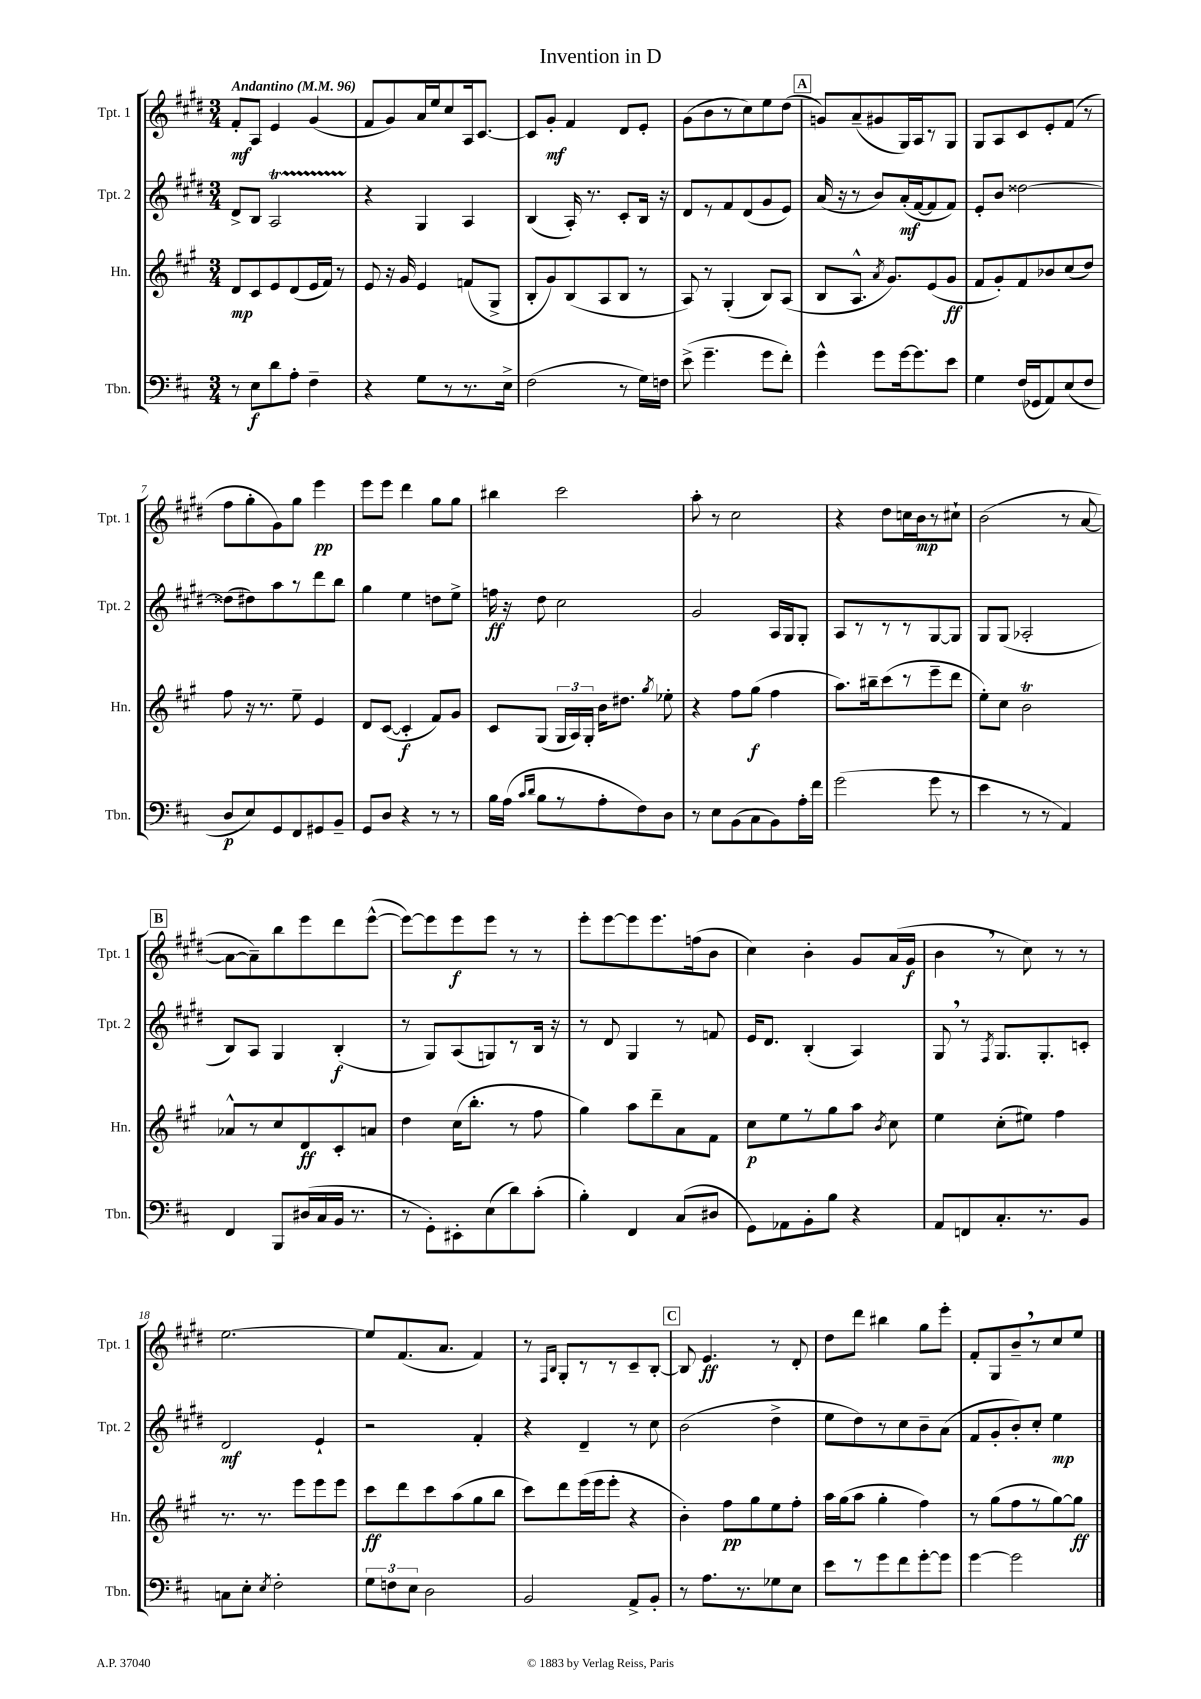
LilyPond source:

\header { title = "Invention in D" }
<<
\new StaffGroup <<
\new Staff = "s0" \with { instrumentName = "Tpt. 1" shortInstrumentName = "Tpt. 1" } {
    \clef treble \key e \major \numericTimeSignature \time 3/4 \tempo "Andantino" 4 = 96
    \autoBeamOff fis'8[-.\mf a8] e'4 gis'4( |
    fis'8[ gis'8) a'16 e''16 cis''8 a16 cis'8.]~ |
    cis'8[ gis'8]-.\mf fis'4 dis'8[ e'8]-. |
    gis'8[( b'8 r8 cis''8) e''8 dis''8]( |
    \mark \markup { \box "A" } g'8[) a'8--( gis'8 gis16) a16 r8 gis8] |
    gis8[ a8 cis'8 e'8-. fis'8]( r8 |
    fis''8[ gis''8-. gis'8) gis''8] e'''4\pp |
    e'''8[ e'''8] dis'''4 gis''8[ gis''8] |
    bis''4 cis'''2 |
    a''8-. r8 cis''2 |
    r4 dis''8[ c''16 b'16\mp r8 cis''8]-! |
    b'2( r8 a'8~ |
    \mark \markup { \box "B" } a'8[~ a'8--) b''8 e'''8 dis'''8 e'''8]~-^( |
    e'''8[~) e'''8 e'''8\f e'''8] r8 r8 |
    e'''8[-. e'''8~ e'''8 e'''8. f''16( b'8] |
    cis''4) b'4-. gis'8[ a'16( gis'16]\f |
    b'4 \breathe r8 cis''8) r8 r8 |
    e''2.~ |
    e''8[ fis'8.( a'8.] fis'4) |
    r8 \grace { fis16[ b16] } gis8[-. r8 r8 cis'8-- b8]~-. |
    \mark \markup { \box "C" } b8 e'4.\ff r8 dis'8-. |
    dis''8[ dis'''8] bis''4 gis''8[ e'''8]-. |
    fis'8[-. gis8 b'8-- \breathe r8 cis''8 e''8] \bar "|." |
}
\new Staff = "s1" \with { instrumentName = "Tpt. 2" shortInstrumentName = "Tpt. 2" } {
    \clef treble \key e \major \numericTimeSignature \time 3/4
    \autoBeamOff dis'8[-> b8] a2\startTrillSpan |
    r4\stopTrillSpan gis4 a4 |
    b4( a16-.) r8. cis'8[-. b16] r16 |
    dis'8[ r8 fis'8 dis'8( gis'8 e'8]) |
    \mark \markup { \box "A" } a'16( r16 r8 b'8[) a'16-.\mf( fis'16~ fis'8 fis'8]) |
    e'8[-. b'8] disis''2~ |
    disis''8[( dis''8) a''8 r8 dis'''8 b''8] |
    gis''4 e''4 d''8[ e''8]-> |
    f''16\ff r16 dis''8 cis''2 |
    gis'2 a16[ gis16 gis8]-. |
    a8[ r8 r8 r8 gis8~ gis8] |
    gis8[ gis8]( aes2-. |
    \mark \markup { \box "B" } b8[) a8] gis4 b4-.\f( |
    r8 gis8[) a8( g8) r8 b16] r16 |
    r8 dis'8 gis4 r8 f'8 |
    e'16[ dis'8.] b4-.( a4) |
    gis8 \breathe r8 \acciaccatura { fis8 } gis8.[ gis8.-. c'8]-. |
    dis'2\mf e'4-! |
    r2 fis'4-. |
    r4 dis'4-- r8 cis''8 |
    \mark \markup { \box "C" } b'2( dis''4-> |
    e''8[ dis''8) r8 cis''8 b'8-- a'8]( |
    fis'8[ gis'8-. b'8-.) cis''8]-. e''4\mp \bar "|." |
}
\new Staff = "s2" \with { instrumentName = "Hn." shortInstrumentName = "Hn." } {
    \clef treble \key a \major \numericTimeSignature \time 3/4
    \autoBeamOff d'8[\mp cis'8 e'8 d'8( e'16 fis'16]) r8 |
    e'8 r16 gis'16 e'4 f'8[( gis8]-> |
    b8[-. gis'8) b8( a8 b8] r8 |
    a8) r8 gis4-.( b8[) a8]( |
    \mark \markup { \box "A" } b8[ a8.]-^ \acciaccatura { a'8 } gis'8.[) e'8( gis'8]\ff |
    fis'8[ gis'8-.) fis'8 bes'8 cis''8( d''8]) |
    fis''8 r16 r8. e''8-- e'4 |
    d'8[ cis'8]~( cis'4-.\f fis'8[) gis'8] |
    cis'8[ gis8]( \tuplet 3/2 { gis16[ a16) gis16]-. } b'16[ dis''8.] \acciaccatura { gis''8 } ees''8-. |
    r4 fis''8[ gis''8]\f( fis''4 |
    a''8.[) bis''16-- cis'''8( r8 e'''8-- d'''8] |
    e''8[-.) cis''8] b'2\trill |
    \mark \markup { \box "B" } aes'8[-^ r8 cis''8 d'8\ff cis'8-. a'8] |
    d''4 cis''16[( b''8.]-. r8 fis''8 |
    gis''4) a''8[ d'''8-- a'8 fis'8] |
    cis''8[\p e''8 r8 gis''8 a''8] \acciaccatura { b'8 } cis''8 |
    e''4 cis''8[-.( eis''8]) fis''4 |
    r8. r8. e'''8[ e'''8 e'''8] |
    cis'''8[\ff d'''8 cis'''8 a''8( gis''8 b''8] |
    cis'''8[) d'''8 e'''16( e'''16 e'''8]-. r4 |
    \mark \markup { \box "C" } b'4-.) fis''8[\pp gis''8 e''8 fis''8]-. |
    a''16[ gis''16( a''8] gis''4-. fis''4) |
    r8 gis''8[( fis''8 r8 gis''8~) gis''8]\ff \bar "|." |
}
\new Staff = "s3" \with { instrumentName = "Tbn." shortInstrumentName = "Tbn." } {
    \clef bass \key d \major \numericTimeSignature \time 3/4
    \autoBeamOff r8 e8[\f d'8 a8]-. fis4-- |
    r4 g8[ r8 r8. e16]-> |
    fis2( r8 g16[) f16] |
    e'8->( g'4.-- g'8[ fis'8]-.) |
    \mark \markup { \box "A" } g'4-^ g'8[ g'16~ g'8. e'8] |
    g4 fis16[( ges,16 a,8) e8( fis8] |
    d8[\p e8) g,8 fis,8 gis,8 b,8]-- |
    g,8[ d8] r4 r8 r8 |
    b16[ a16]( \grace { cis'16[ d'16] } b8[ r8 a8-. fis8) d8] |
    r8 e8[ b,8( cis8 b,8) a16-. fis'16] |
    g'2( g'8 r8 |
    e'4 r8 r8 a,4) |
    \mark \markup { \box "B" } fis,4 b,,8[ dis16( cis16 b,16] r8. |
    r8 g,8[-.) eis,8-. e8( d'8) cis'8]-.( |
    b4-.) fis,4 cis8[( dis8] |
    g,8[) aes,8 b,8-. b8] r4 |
    a,8[ f,8 cis8.-. r8. b,8] |
    c8[ e8]-. \acciaccatura { e8 } fis2-. |
    \tuplet 3/2 { g8[ f8 e8] } d2 |
    b,2 a,8[-> b,8]-. |
    \mark \markup { \box "C" } r8 a8.[ r8. ges8 e8] |
    e'8[ r8 g'8 fis'8 g'8~-. g'8] |
    g'4~ g'2 \bar "|." |
}
>>
>>
